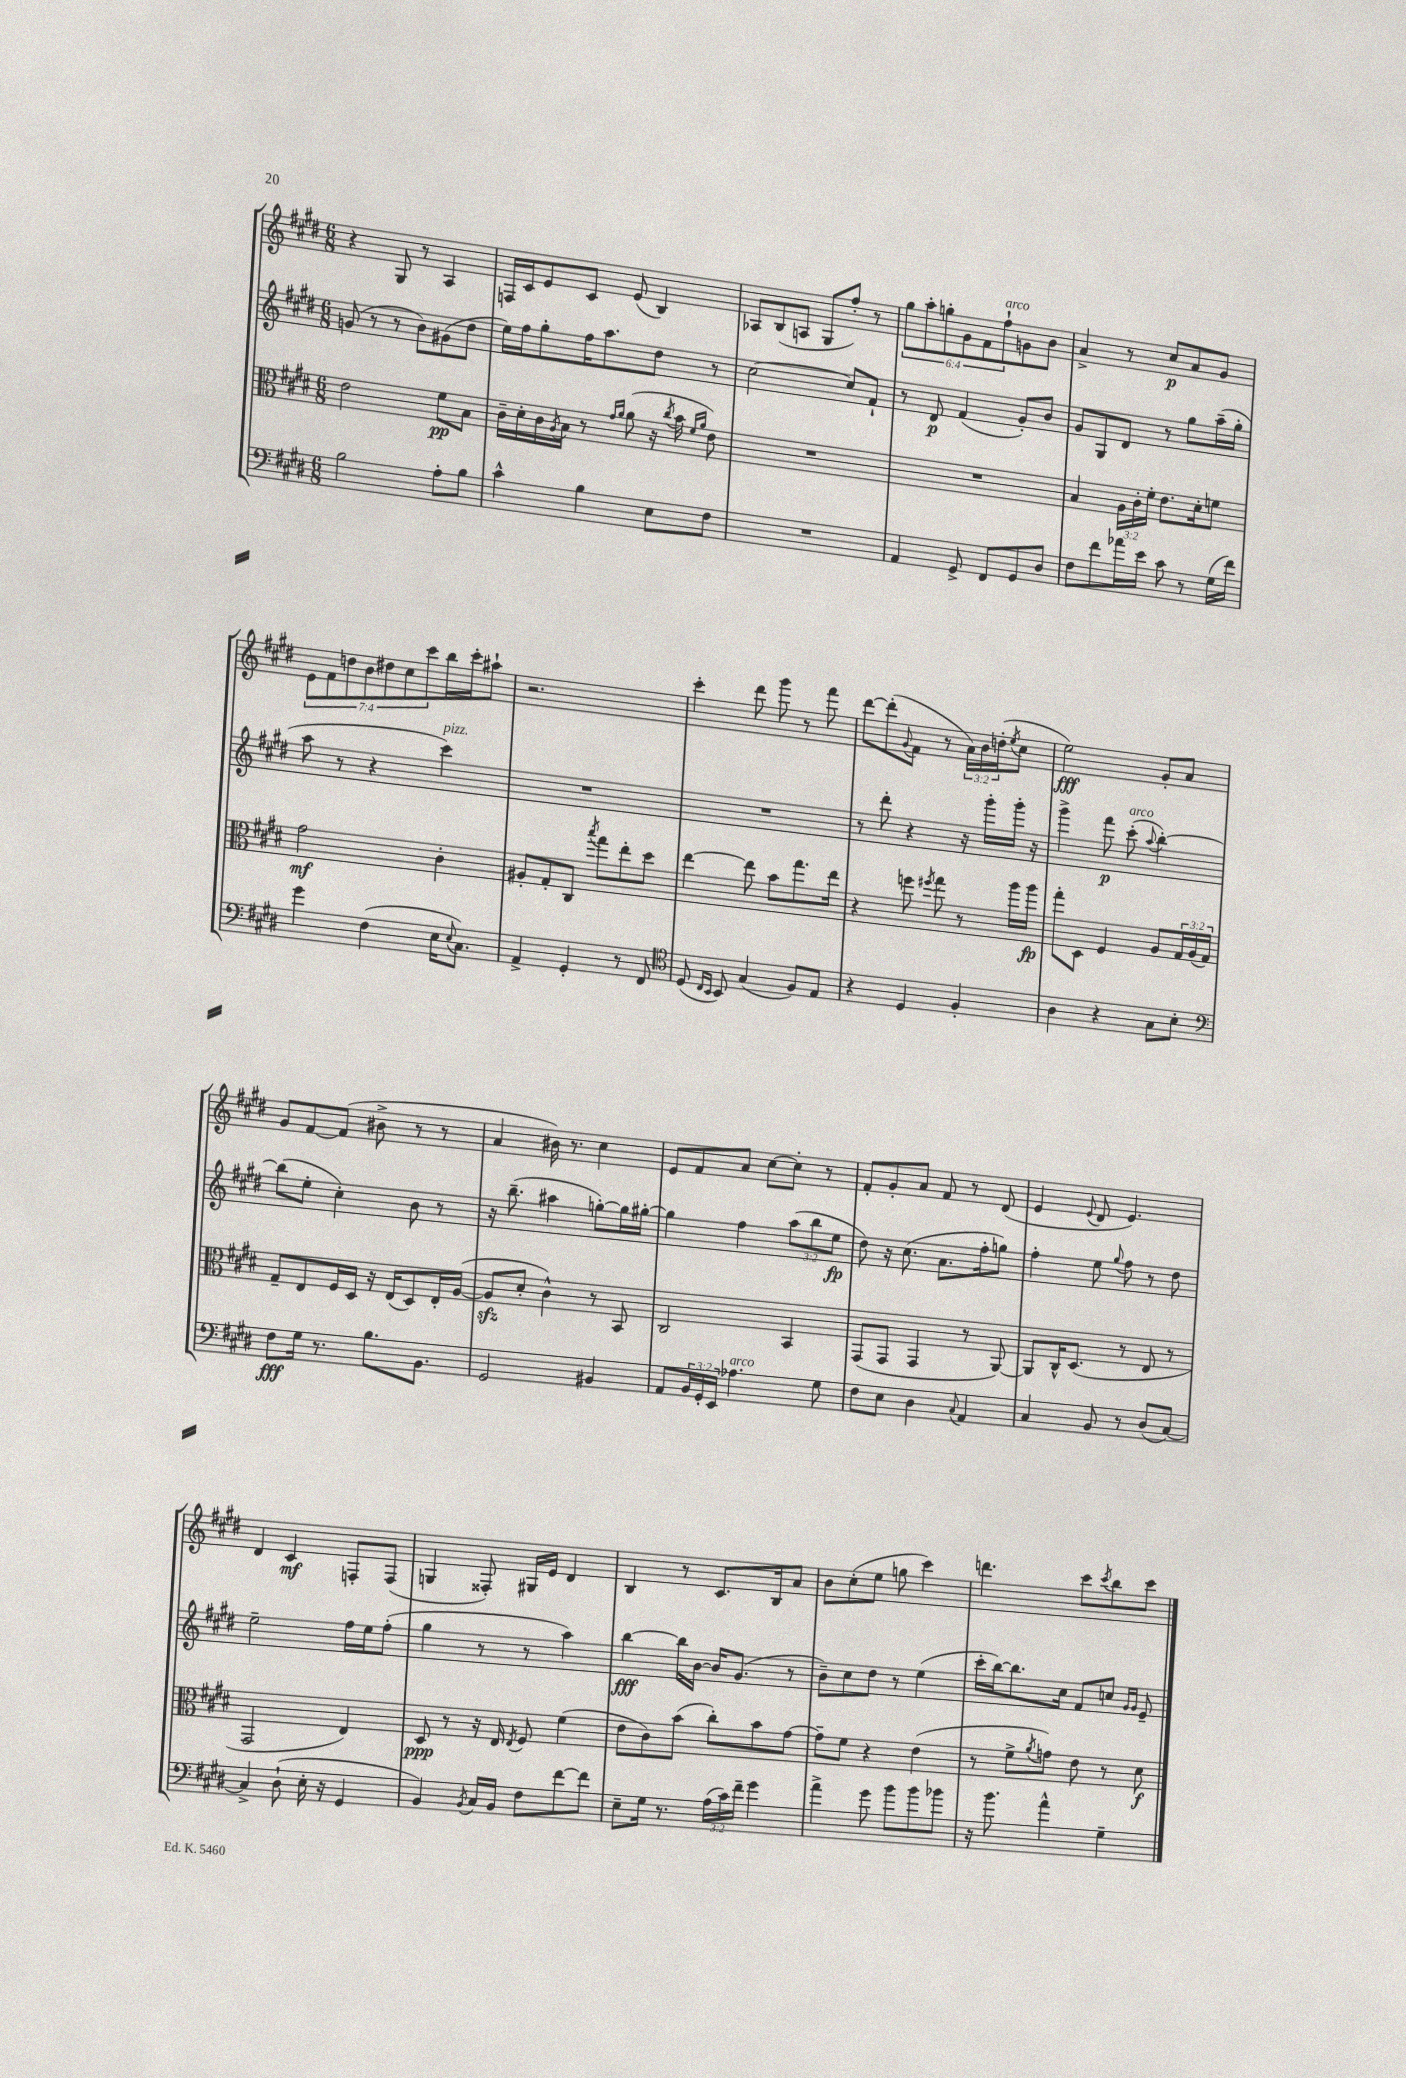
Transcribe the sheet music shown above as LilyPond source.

<<
\new StaffGroup <<
\new Staff = "s0" {
    \clef treble \key e \major \numericTimeSignature \time 6/8 \override Staff.TupletNumber.text = #tuplet-number::calc-fraction-text
    r4 gis8 r8 a4 |
    f16 cis'16 e'8 cis'8 e'8( b4) |
    aes8 b8( a8 gis8 fis''8-.) r8 |
    \tuplet 6/4 { gis''8 a''8-. g''8-. gis'8 fis'8 fis''8-!^\markup { \italic "arco" } } g'8 b'8 |
    a'4-> r8 cis''8\p a'8 gis'8 |
    \tuplet 7/4 { e'8 fis'8 d''8 b'8 dis''8 cis''8 cis'''8 } b''16 cis'''16-. ais''8-! |
    r2. |
    cis'''4-. dis'''8 gis'''8 r8 fis'''8 |
    dis'''8~ dis'''8-.( \appoggiatura { gis'8 } fis'8 r8 \tuplet 3/2 { a'16) b'16 d''16-.( } \acciaccatura { e''8 } cis''8 |
    e''2\fff) gis'8-. a'8 |
    gis'8 fis'8~ fis'8( bis'8-> r8 r8 |
    a'4 bis'16) r8. cis''4 |
    e'8 fis'8 a'8 cis''8~ cis''8-. r8 |
    fis'8-. gis'8-. a'8 fis'8 r8 dis'8( |
    e'4 \appoggiatura { e'8 } dis'8 e'4.) |
    dis'4 cis'4\mf f8-. f8( |
    g4 fisis8-.) gis16 e'16 dis'4 |
    b4 r8 cis'8. b16 a'8 |
    b'8 cis''8-.( e''8 g''8 cis'''4) |
    d'''4. cis'''8 \acciaccatura { cis'''8 } b''8 cis'''8 \bar "|." |
}
\new Staff = "s1" {
    \clef treble \key e \major \numericTimeSignature \time 6/8 \override Staff.TupletNumber.text = #tuplet-number::calc-fraction-text
    g'8( r8 r8 b'8) gis'8( dis''8 |
    e''16) fis''16 gis''8-. fis''16 a''8. dis''8 r8 |
    cis''2~ cis''8 fis'8-! |
    r8 dis'8\p fis'4( gis'8-.) b'8 |
    gis'8 gis8 dis'8 r8 gis''8 a''16--( gis''16-. |
    a''8 r8 r4 cis'''4^\markup { \italic "pizz." }) |
    R2. |
    R2. |
    r8 dis'''8-. r4 r16 gis'''16-. gis'''16-. r16 |
    gis'''4-> fis'''8\p cis'''8-.^\markup { \italic "arco" }( \appoggiatura { a''8 } b''4~-.) |
    b''8( e''8-. cis''4-.) b'8 r8 |
    r16 b''8.--( ais''4 g''8~-.) g''16 gis''16~-. |
    gis''4 fis''4 \tuplet 3/2 { a''8( b''8 e''8\fp } |
    dis''8) r16 cis''8.( a'8. fis''16-. g''8) |
    fis''4-. e''8 \appoggiatura { gis''8 } fis''8 r8 dis''8 |
    e''2-- fis''16 e''16 fis''8-.( |
    gis''4 r8 r8 a''4) |
    b''4~\fff b''16 b'16~ b'16 gis'8.( r8 |
    b'8--) cis''8 dis''8 r8 e''4( |
    cis'''16-. b''16~) b''8. cis''16 fis'8 c''8 \grace { gis'16 gis'16 } e'8-- \bar "|." |
}
\new Staff = "s2" {
    \clef alto \key e \major \numericTimeSignature \time 6/8 \override Staff.TupletNumber.text = #tuplet-number::calc-fraction-text
    e'2 fis'8\pp b8 |
    cis'16-- dis'16-. cis'16 \acciaccatura { a8 } b16 r8 \grace { gis'16 a'16 } a'8( r16 \acciaccatura { cis''8 } b'16 \grace { fis'16 a'16 } e'8) |
    R2. |
    R2. |
    b4 \tuplet 3/2 { a16 cis'16-. fis'16-. } e'8. dis'16-. f'8 |
    gis'2\mf cis'4-. |
    ais8-. gis8-. cis8 \acciaccatura { b''8 } gis''8 e''8-. dis''8 |
    e''4~ e''8 b'8 gis''8. e''16 |
    r4 f''8 \acciaccatura { fis''8 } gis''8 r8 a''16 a''16\fp |
    gis''8-. dis8 fis4 a8 \tuplet 3/2 { gis16 a16( gis16) } |
    gis8-- e8 fis16 dis16 r16 e16( dis8) e16-. a16~( |
    a8\sfz dis'8-. cis'4-^) r8 b,8 |
    cis2 b,4 |
    gis,8( gis,8 gis,4 r8 a,8~) |
    a,8 cis16-^ dis8.( r8 e8 r8 |
    gis,2 e4) |
    dis8\ppp r8 r16 e16 \acciaccatura { e8 } fis8 fis'4( |
    e'8 cis'8) b'8( cis''8-.) b'8 gis'8~ |
    gis'8-- fis'8 r4 e'4( |
    r8 fis'8-> \acciaccatura { a'8 } g'8) e'8 r8 dis'8\f \bar "|." |
}
\new Staff = "s3" {
    \clef bass \key e \major \numericTimeSignature \time 6/8 \override Staff.TupletNumber.text = #tuplet-number::calc-fraction-text
    b2 a8-. b8 |
    cis'4-^ b4 e8 fis8 |
    R2. |
    a,4 gis,8-> fis,8 gis,8 dis8 |
    fis8 fis'8 aes'16 e'16 cis'8 r8 gis16( fis'16) |
    gis'4 fis4( e16 \appoggiatura { e8 } cis8.) |
    a,4-> gis,4-. r8 fis,8 |
    \clef tenor dis8( \grace { cis16 b,16 } b,8) gis4( fis8) e8 |
    r4 dis4 fis4-. |
    a4 r4 gis8 b8-. |
    \clef bass fis8\fff gis16 r8. b8. b,8. |
    gis,2 bis,4 |
    a,8 \tuplet 3/2 { b,16 gis,16-. e,16 } aes4.^\markup { \italic "arco" } gis8 |
    fis8 e8 dis4 \appoggiatura { cis8 } a,4 |
    cis4 b,8 r8 dis8( cis8~) |
    cis4-> dis8-!( e16-. r16 gis,4 |
    b,4) \acciaccatura { b,8 } cis16 b,16 fis8 fis'8~ fis'8 |
    e8-- gis16 r8. \tuplet 3/2 { a16( cis'16) fis'16-- } gis'4 |
    a'4-> gis'8 b'8 b'8 bes'8 |
    r16 b'8. a'4-^ gis4-- \bar "|." |
}
>>
>>
\layout { \context { \Score \remove "Bar_number_engraver" } }
